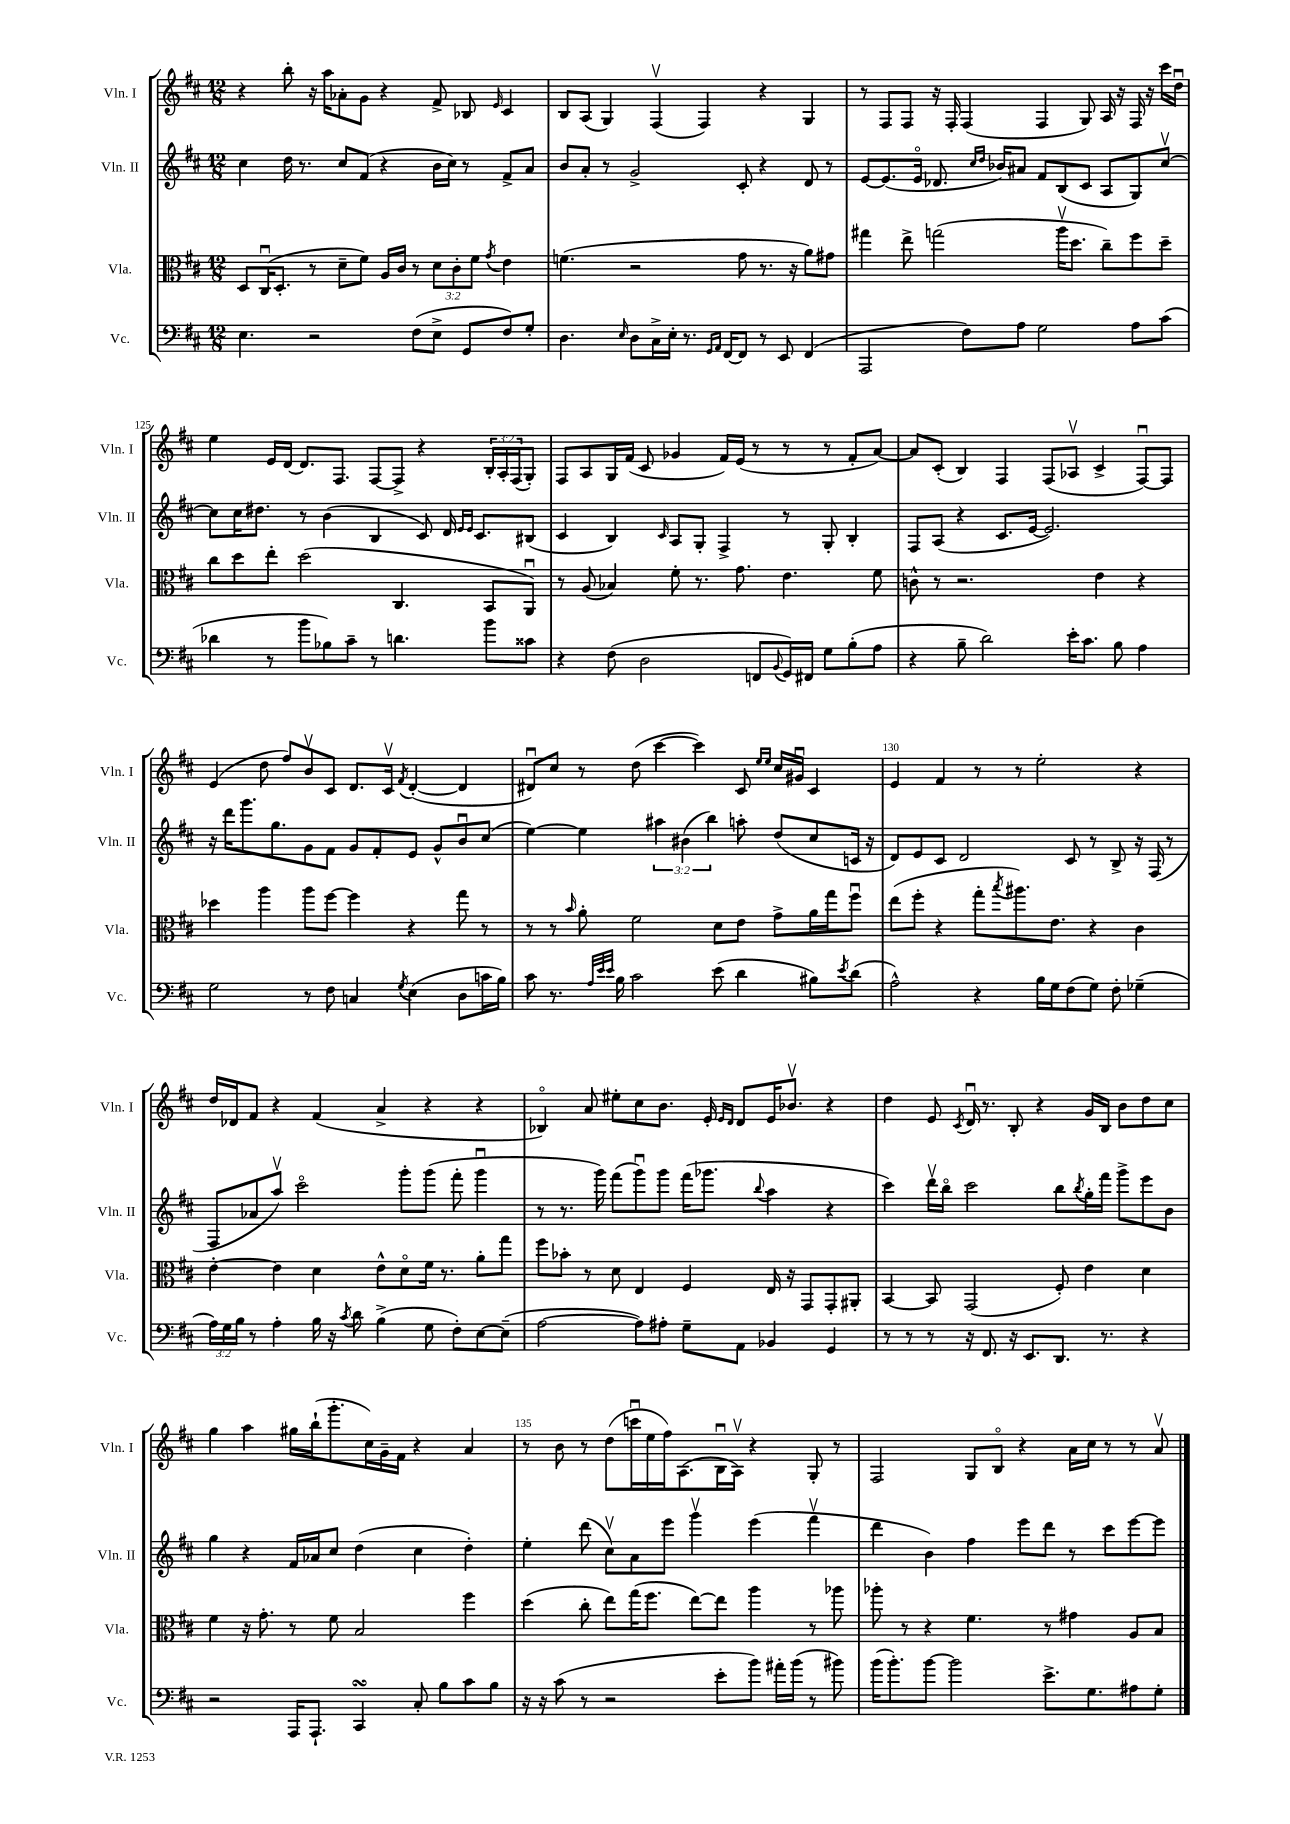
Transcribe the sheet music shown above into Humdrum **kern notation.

**kern	**kern	**kern	**kern
*part4	*part3	*part2	*part1
*staff4	*staff3	*staff2	*staff1
*I"Vc.	*I"Vla.	*I"Vln. II	*I"Vln. I
*I'Vc.	*I'Vla.	*I'Vln. II	*I'Vln. I
*clefF4	*clefC3	*clefG2	*clefG2
*k[f#c#]	*k[f#c#]	*k[f#c#]	*k[f#c#]
*M12/8	*M12/8	*M12/8	*M12/8
=122	=122	=122	=122
4.E\	8D/L	4cc#\	4r
.	(16C#u/K	.	.
.	8.D'/J	.	.
.	.	16dd\	8bb'\
.	.	8.r	.
2r	8r	.	16r
.	.	.	16aa\KL
.	8d~\L	8cc#/L	8a-X'\
.	8f#\J)	(8f#/J	8g\J
.	16A/LL	4r	4r
.	16c#/JJ	.	.
(8F#\L	8r	.	.
8E^\J	12d\L	16b\LL	8f#^/
.	.	16cc#\JJ)	.
.	12c#'\	.	.
8GG/L	.	8r	8B-X/
.	12f#\J	.	.
.	8qg/	.	16qqe/
8F#/)	4e\	8f#^/L	4c#/
8G'/J	.	8a/J	.
=123	=123	=123	=123
4.D\	(4.fn\	8b/L	8B/L
.	.	8a'/J	(8A/J
.	.	8r	4G/)
16qqE/	.	.	.
8D\L	2r	2g^/	.
16C#^\L	.	.	(4F#v/
16E'\JJ	.	.	.
8.r	.	.	.
.	.	.	4F#/)
16qqGG/LL	.	.	.
16qqAA/JJ	.	.	.
[16FF#/KL	.	.	.
8FF#/J]	8g\	8c#'/	.
8r	8.r	4r	4r
8EE/	.	.	.
.	16r	.	.
(4FF#/	8a\L)	8d/	4G/
.	8g#X\J	8r	.
=124	=124	=124	=124
2AAA/	4gg#X\	[8e/L	8r
.	.	(8.e/]	8F#/L
.	8ee^\	.	8F#/J
.	.	16e/Jk	.
.	(2ggn\	8.d-X/	16r
.	.	.	16F#'/
8F#\L)	.	.	(4F#/
.	.	16qqcc#/LL	.
.	.	16qqdd/JJ	.
.	.	16b-X/KL)	.
8A\J	.	8a#X/J	.
2G\	.	8f#/L	4F#/
.	16aav\KL	(8B/	.
.	8.dd\J	.	.
.	.	8c#/J	8G/)
.	8cc#~\L)	8A/L	16A/
.	.	.	16r
8A\L	8ff#\	8G/)	16F#/
.	.	.	16r
(8c#\J	8dd~\J	[8cc#v/J	16ccc#\LL
.	.	.	16ddu\JJ
!!LO:LB:g=z
=125	=125	=125	=125
4d-X\	8cc#\L	8cc#\L]	4ee\
.	8dd\	16cc#\K	.
.	.	8.dd#X\J	.
8r	8ee'\J	.	16e/LL
.	.	.	[16d/JJ
8b\L	(2dd\	8r	8.d/L]
8B-X\)	.	(4b\	.
.	.	.	8.F#/J
8c#~\J	.	.	.
8r	.	4B/	[8F#/L
4.dn\	4.C#/	.	8F#^/J]
.	.	8c#/)	4r
.	.	16d/	.
.	.	16qqe/LL	.
.	.	16qqe/JJ	.
.	.	8.c#/L	.
8b\L	8BB/L	.	24B'/LL
.	.	.	24A'/
.	.	.	(24F#/J
8c##X\J	8AAu/J)	(8B#X/J	8G'/J)
=126	=126	=126	=126
4r	8r	4c#/	8F#/L
.	(8A/	.	8A/
(8F#\	4B-X/)	4B/)	16G/L
.	.	.	(16f#/JJ
2D\	.	.	8c#/
.	.	16qqc#/	.
.	8f#'\	8A/L	4g-X/
.	8.r	8G'/J	.
.	.	4F#^/	16f#/LL)
.	8.g\	.	(16e/JJ
8FFn/L	.	.	8r
8qqBB/	.	.	.
16GG/L)	4.e\	8r	8r
16FF#X/JJ	.	.	.
8G\L	.	8G'/	8r
(8B'\	.	4B'/	8f#'/L
8A\J	8f#\	.	[8a/J)
=127	=127	=127	=127
4r	8cn^^\	8F#/L	8a/L]
.	8r	(8A/J	(8c#'/J
8B~\	2.r	4r	4B/)
2d\)	.	.	.
.	.	8.c#/L	4F#/
.	.	[16e/Jk	.
.	.	2.e/])	(8F#/L
16e'\KL	.	.	8A-Xv/J
8.c#\J	.	.	.
.	4e\	.	4c#^/
8B\	.	.	.
4A\	4r	.	[8F#u/L)
.	.	.	8F#/J]
!!LO:LB:g=z
=128	=128	=128	=128
2G\	4dd-X\	16r	(4e/
.	.	16ddd\KL	.
.	.	8.ggg\	.
.	4aa\	.	8dd\
.	.	8.gg\	.
.	.	.	8ff#/L)
8r	8aa\L	8g\	8bv/
8F#\	[8ff#\J	8f#\J	8c#/J
4Cn/	4ff#\]	8g/L	8.d/L
.	.	8f#'/	.
.	.	.	16c#v/Jk
8qG/	.	.	8qf#/
(4E\	4r	8e/J	([4d'/
.	.	8g^^/L	.
8D\L	8gg\	8bu/	4d/]
16cn\L	8r	(8cc#/J	.
16B\JJ)	.	.	.
=129	=129	=129	=129
8c#\	8r	[4ee\)	8d#Xu/L)
8.r	8r	.	8cc#/J
.	16qqb/	.	.
.	8a'\	4ee\]	8r
32qqA/LLL	.	.	.
32qqe/	.	.	.
32qqe/JJJ	.	.	.
16B\	.	.	.
2c#\	2f#\	.	(8dd\
.	.	6aa#X\	[4ccc#\
.	.	(6b#X\	.
.	.	.	4ccc#\])
.	.	6bb\)	.
(8e\	8d\L	.	.
4d\	8e\J	8aan'\	8c#/
.	.	.	16qqee/LL
.	.	.	16qqee/JJ
.	8g^\L	(8dd/L	16cc#/LL
.	.	.	16g#Xu/JJ
8B#X\L)	16a\L	8cc#/	4c#/
.	16gg\J	.	.
8qe/	.	.	.
(8d\J	8ff#u\J	16cn/Jk	.
.	.	16r	.
=130	=130	=130	=130
2A^^\)	(8ee\L	8d/L)	4e/
.	8ff#'\J	8e/	.
.	4r	8c#/J	4f#/
.	.	2d/	.
4r	8gg'\L	.	8r
.	8qbb/	.	.
.	8.aa#X\)	.	8r
16B\LL	.	.	2ee'\
16G\J	8.e\J	.	.
(8F#\	.	8c#/	.
8G\J)	4r	8r	.
8F#'\	.	8B^/	.
(4G-X~\	4c#\	16r	4r
.	.	(16F#/	.
.	.	8r	.
!!LO:LB:g=z
=131	=131	=131	=131
24A\LL)	[4e'\	8F#/L	16dd/LL
24G\	.	.	.
.	.	.	16d-X/J
24B\JJ	.	.	.
8r	.	8a-X/	8f#/J
4A'\	4e\]	8aav/J)	4r
.	.	2ccc#\	.
16B\	4d\	.	(4f#/
16r	.	.	.
8qc#/	.	.	.
8d\	.	.	.
(4B^\	8e^^\L	.	4a^/
.	8d\	8ggg'\L	.
8G\	16f#\Jk	(8ggg\J	4r
.	8.r	.	.
8F#'\L)	.	8fff#'\	.
[8E\	8a'\L	4gggu\	4r
(8E~\J]	8gg\J	.	.
=132	=132	=132	=132
[2A\	8ff#\L	8r	4B-X/)
.	8b-X'\J	8.r	.
.	8r	.	8a/
.	.	16ggg\)	.
.	8d\	(8fff#\L	8ee#X'\L
8A\L])	4E/	8gggu\)	8cc#\
8A#X'\J	.	8ggg\J	8.b\J
8G~\L	4F#/	(16fff#\KL	.
.	.	8.ggg-X\J	16e'/
.	.	.	16qqe/LL
.	.	.	16qqd/JJ
8AA\J	.	.	8d/L
.	.	8qqbb/	.
4BB-X/	16E/	4aa\	16e/K
.	16r	.	8.b-Xv/J
.	8GG/L	.	.
4GG/	8GG'/	4r	4r
.	8AA#X'/J	.	.
=133	=133	=133	=133
8r	[4BB/	4ccc#\)	4dd\
8r	.	.	.
8r	8BB/]	16dddv\LL	8e/
.	.	16bb\JJ	.
.	.	.	8qc#/
16r	(2GG/	2ccc#\	16du/
8.FF#/	.	.	8.r
16r	.	.	8B'/
8.EE/L	.	.	.
.	.	.	4r
8.DD/J	8F#'/)	8bb\L	.
.	.	8qbb/	.
.	4e\	16gg'\L	16g/LL
8.r	.	16fff#\JJ	16B/JJ
.	.	8ggg^\L	8b\L
4r	4d\	8eee\	8dd\
.	.	8b\J	8cc#\J
!!LO:LB:g=z
=134	=134	=134	=134
2r	4f#\	4gg\	4gg\
.	16r	4r	4aa\
.	8.g'\	.	.
16AAA/KL	8r	16f#/LL	16gg#X\LL
8.AAA`/J	.	16a-X/J	(16bb`\J
.	8f#\	8cc#/J	8.ggg'\
4CC#sSsS/	2B/	(4dd\	.
.	.	.	16cc#\L)
.	.	.	16g~\
.	.	.	16f#\JJ
8C#'/	.	4cc#\	4r
8B\L	.	.	.
8c#\	4ff#\	4dd'\)	4a/
8B\J	.	.	.
=135	=135	=135	=135
16r	(4dd\	4ee'\	8r
16r	.	.	.
(8c#\	.	.	8b\
8r	8cc#'\	(8ddd\	8r
2r	8ee\L)	8cc#v\L)	(8dd\L
.	(16gg\K	8a\	16cccnu\L
.	8.ff#\J	.	16ee\
.	.	8eee\J	16ff#\J)
.	.	.	(8.A\
.	[8ee\L)	4gggv\	.
8e'\L	8ee\J]	.	16Bu\L
.	.	.	16Av\JJ)
8b\J)	4aa\	(4eee\	4r
16a#X'\LL	.	.	.
(16b\JJ	.	.	.
8r	8r	4fff#v\	8G'/
8b#X\)	8aa-X\	.	8r
=136	=136	=136	=136
(16b\KL	8aa-X'\	4ddd\	2F#/
8.b'\)	.	.	.
.	8r	.	.
[8b\J	4r	4b\)	.
2b\]	.	.	.
.	4.f#\	4ff#\	8G/L
.	.	.	8B/J
.	.	8eee\L	4r
8.e^\L	8r	8ddd\J	.
.	4g#X\	8r	16a\LL
8.G\	.	.	16cc#\JJ
.	.	8ccc#\L	8r
8A#X\	8A/L	[8eee\	8r
8G'\J	8B/J	8eee\J]	8av/
==	==	==	==
*-	*-	*-	*-
